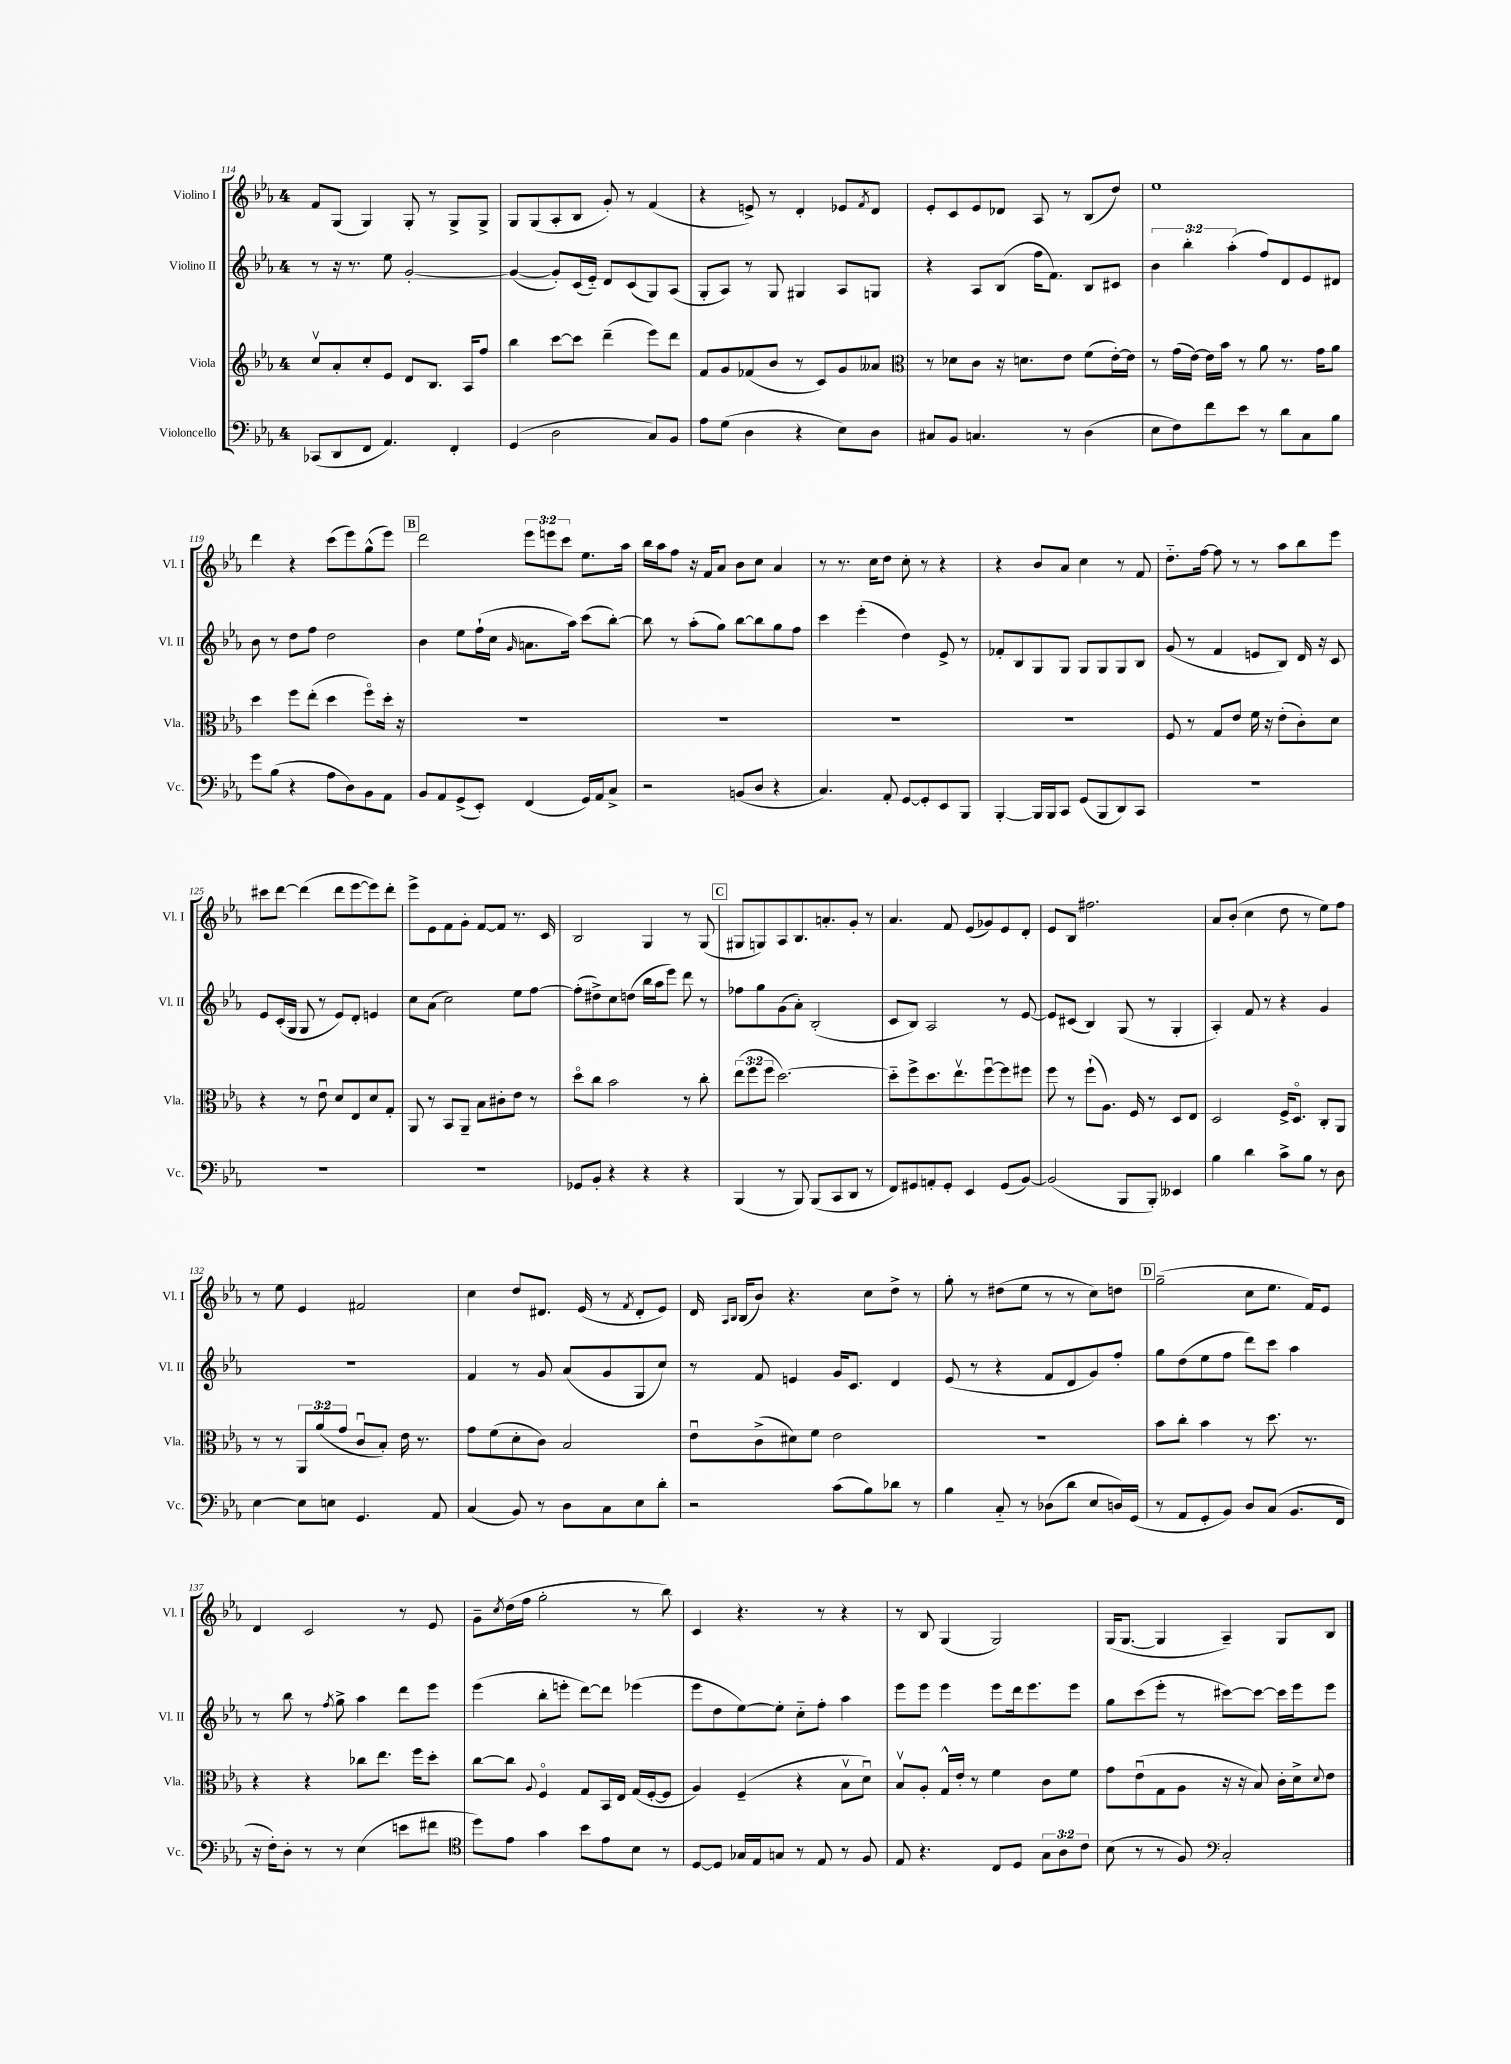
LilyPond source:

<<
\new StaffGroup <<
\new Staff = "s0" \with { instrumentName = "Violino I" shortInstrumentName = "Vl. I" } {
    \clef treble \key ees \major \once \override Staff.TimeSignature.style = #'single-digit \time 4/4 \override Staff.TupletNumber.text = #tuplet-number::calc-fraction-text
    f'8 g8( g4) g8-. r8 g8-> g8-> |
    g8 g8( aes8-. bes8 g'8-.) r8 f'4( |
    r4 e'8->) r8 d'4-. ees'8 \acciaccatura { f'8 } d'8 |
    ees'8-. c'8 ees'8 des'8 aes8 r8 bes8( d''8) |
    ees''1 |
    d'''4 r4 c'''8( ees'''8) g''8-^( ees'''8) |
    \mark \markup { \box "B" } d'''2 \tuplet 3/2 { ees'''8 e'''8 c'''8 } ees''8. aes''16 |
    bes''16 aes''16 f''8 r16 f'16 aes'8 bes'8 c''8 aes'4 |
    r8 r8. c''16 d''8 c''8-. r8 r4 |
    r4 bes'8 aes'8 c''4 r8 f'8 |
    d''8.-_ f''16~ f''8 r8 r8 aes''8 bes''8 ees'''8 |
    cis'''8 d'''8~ d'''4( d'''8 ees'''8~ ees'''8) d'''8-. |
    ees'''8-> ees'8 f'8 g'8-. f'8~ f'8 r8. c'16 |
    bes2 g4 r8 g8( |
    \mark \markup { \box "C" } gis8 g8) aes8 bes8. a'8.-. g'8-. r8 |
    aes'4. f'8 ees'8( ges'8) ees'8 d'8-. |
    ees'8 bes8 fis''2. |
    aes'8 bes'8-.( c''4 d''8 r8 ees''8) f''8 |
    r8 ees''8 ees'4 fis'2 |
    c''4 d''8 dis'8. ees'16( r8 \acciaccatura { f'8 } dis'8-. ees'8) |
    d'16 \grace { aes16 bes16 } bes16( bes'8) r4. c''8 d''8-> r8 |
    g''8-. r8 dis''8( ees''8 r8 r8 c''8) d''8 |
    \mark \markup { \box "D" } g''2--( c''8 ees''8. f'16) ees'8 |
    d'4 c'2 r8 ees'8 |
    g'8-- \acciaccatura { c''8 } d''16( f''16 g''2-. r8 bes''8) |
    c'4 r4. r8 r4 |
    r8 bes8 g4( g2) |
    g16( g8.~ g4 aes4--) g8 bes8 \bar "|." |
}
\new Staff = "s1" \with { instrumentName = "Violino II" shortInstrumentName = "Vl. II" } {
    \clef treble \key ees \major \once \override Staff.TimeSignature.style = #'single-digit \time 4/4 \override Staff.TupletNumber.text = #tuplet-number::calc-fraction-text
    r8 r16 r8. ees''8 g'2~-. |
    g'4~( g'8-.) c'16( ees'16-_) d'8 c'8( g8) aes8( |
    g8-. aes8) r8 g8 gis4 aes8 g8 |
    r4 aes8 bes8( f''16 f'8.) bes8 cis'8 |
    \tuplet 3/2 { bes'4 bes''4-. aes''4-.( } f''8) d'8 ees'8 dis'8 |
    bes'8 r8 d''8 f''8 d''2 |
    \mark \markup { \box "B" } bes'4 ees''8 f''16-!( c''16 \grace { g'16 } a'8. aes''16) c'''8( bes''8~-.) |
    bes''8 r8 aes''8-.( g''8) bes''8~ bes''8 g''8 f''8 |
    c'''4 ees'''4-.( d''4) ees'8-> r8 |
    fes'8-. bes8 g8 g8 g8 g8 g8 bes8 |
    g'8( r8 f'4 e'8 bes8) d'16 r16 c'8 |
    ees'8 c'16-.( g16 g8 r8 ees'8) d'8-. e'4 |
    c''8 aes'8( c''2) ees''8 f''8~ |
    f''8-.( dis''8->) c''8 d''8( bes''16 aes''16 ees'''8) d'''8 r8 |
    \mark \markup { \box "C" } fes''8 g''8 g'8( aes'8-.) bes2-.( |
    c'8 bes8) aes2 r8 ees'8~ |
    ees'8 cis'8( bes4) g8( r8 g4-. |
    aes4-.) f'8 r8 r4 g'4 |
    R1 |
    f'4 r8 g'8 aes'8( g'8 g8 c''8) |
    r8 f'8 e'4 g'16 c'8. d'4 |
    ees'8( r8 r4 f'8 d'8 g'8) f''8-. |
    \mark \markup { \box "D" } g''8 d''8( ees''8 f''8 d'''8) c'''8 aes''4 |
    r8 bes''8 r8 \acciaccatura { f''8 } g''8-> aes''4 d'''8 ees'''8 |
    ees'''4( bes''8-. e'''8-. d'''8~) d'''8 ees'''4( |
    ees'''8 d''8 ees''8~) ees''8-. c''8-_ f''8-. aes''4 |
    ees'''8 ees'''8 ees'''4 ees'''8 d'''16 ees'''8. ees'''8 |
    g''8 c'''8( ees'''8-. r8 cis'''8~) cis'''8~ cis'''16 ees'''16 ees'''8 \bar "|." |
}
\new Staff = "s2" \with { instrumentName = "Viola" shortInstrumentName = "Vla." } {
    \clef treble \key ees \major \once \override Staff.TimeSignature.style = #'single-digit \time 4/4 \override Staff.TupletNumber.text = #tuplet-number::calc-fraction-text
    c''8\upbow aes'8-. c''8-. ees'8 d'8 bes8. aes16 f''8 |
    bes''4 c'''8~ c'''8 d'''4--( ees'''8) d'''8 |
    f'8 g'8 fes'8( bes'8 r8 c'8) g'8 aeses'8 |
    \clef alto r8 des'8 c'8 r16 d'8. ees'8 f'8( ees'16~-.) ees'16 |
    r8 g'16( ees'16~) ees'16 bes'16 r8 aes'8 r8. g'16 aes'8 |
    d''4 f''8 ees''8-.( d''4 f''8\flageolet) d''16-. r16 |
    \mark \markup { \box "B" } R1 |
    R1 |
    R1 |
    R1 |
    f8 r8 g8 ees'8 f'16 r16 ees'8-.( c'8-.) d'8 |
    r4 r8 ees'8\downbow d'8 ees8 d'8 g8-. |
    aes,8 r8 bes,8 aes,8-- bes8 cis'8-. ees'8 r8 |
    d''8\flageolet c''8 bes'2 r8 c''8-. |
    \mark \markup { \box "C" } \tuplet 3/2 { ees''8( f''8 f''8 } d''2.~) |
    d''8-_ f''8-> d''8. ees''8.\upbow f''8~\downbow f''8 fis''8 |
    f''8 r8 f''8-!( aes8.) f16 r8 d8 ees8 |
    d2 f16-> d8.\flageolet c8-. aes,8 |
    r8 r8 \tuplet 3/2 { aes,8 aes'8( g'8 } c'8\downbow bes8-.) ees'16 r8. |
    g'8 f'8( d'8-. c'8) bes2 |
    ees'8\downbow c'8->( dis'8) f'8 ees'2 |
    R1 |
    \mark \markup { \box "D" } bes'8 c''8-. bes'4 r8 d''8. r8. |
    r4 r4 ces''8 ees''8. f''16 d''8-. |
    c''8~ c''8 \appoggiatura { aes8 } f4\flageolet g8 bes,16 ees16 g16( f16~-. f8 |
    aes4) f4--( r4 bes8\upbow d'8\downbow) |
    bes8\upbow aes8-. g16-^ ees'16-. r8 f'4 c'8 f'8 |
    g'8 ees'8\downbow( g8 aes8 r16 r16 bes8) c'16-. d'16-> \appoggiatura { d'8 } ees'8 \bar "|." |
}
\new Staff = "s3" \with { instrumentName = "Violoncello" shortInstrumentName = "Vc." } {
    \clef bass \key ees \major \once \override Staff.TimeSignature.style = #'single-digit \time 4/4 \override Staff.TupletNumber.text = #tuplet-number::calc-fraction-text
    ces,8( d,8 f,8 aes,4.) f,4-. |
    g,4( d2 c8) bes,8 |
    aes8 g8( d4 r4 ees8) d8 |
    cis8 bes,8 c4. r8 d4( |
    ees8 f8) f'8 ees'8 r8 d'8 c8 bes8 |
    g'8 bes8( r4 aes8 d8) bes,8 aes,8 |
    \mark \markup { \box "B" } bes,8 aes,8 g,8->( ees,8-.) f,4( g,16) aes,16 c8-> |
    r2 b,8( d8 r4 |
    c4.) aes,8-. g,8~ g,8-. ees,8 bes,,8 |
    bes,,4~-. bes,,16 bes,,16 c,8 g,8( bes,,8 d,8) c,8 |
    R1 |
    R1 |
    R1 |
    ges,8 bes,8-. r4 r4 r4 |
    \mark \markup { \box "C" } bes,,4( r8 bes,,8) bes,,8( c,8 d,8 r8 |
    f,8) gis,8 a,8-. gis,8-. ees,4 gis,8( bes,8~) |
    bes,2( bes,,8 bes,,8-.) eeses,4 |
    bes4 d'4 c'8-> bes8 r8 d8 |
    ees4~ ees8 e8 g,4. aes,8 |
    c4( bes,8) r8 d8 c8 ees8 d'8-. |
    r2 c'8( bes8) des'8 r8 |
    bes4 c8-_ r8 des8( d'8 ees8 d16) g,16( |
    \mark \markup { \box "D" } r8 aes,8 g,8-. bes,8) d8 c8( bes,8. f,16 |
    r16 f16-.) d8-. r8 r8 ees4( e'8 fis'8 |
    \clef tenor d''8) ees'8 g'4 bes'8 ees'8 bes8 r8 |
    d8~ d8 ges16 ees16 g8 r8 ees8 r8 f8 |
    ees8 r4. c8 d8 \tuplet 3/2 { g8 aes8 c'8 } |
    bes8( r8 r8 f8) \clef bass c2-. \bar "|." |
}
>>
>>
\layout { \context { \Score currentBarNumber = #114 } }
